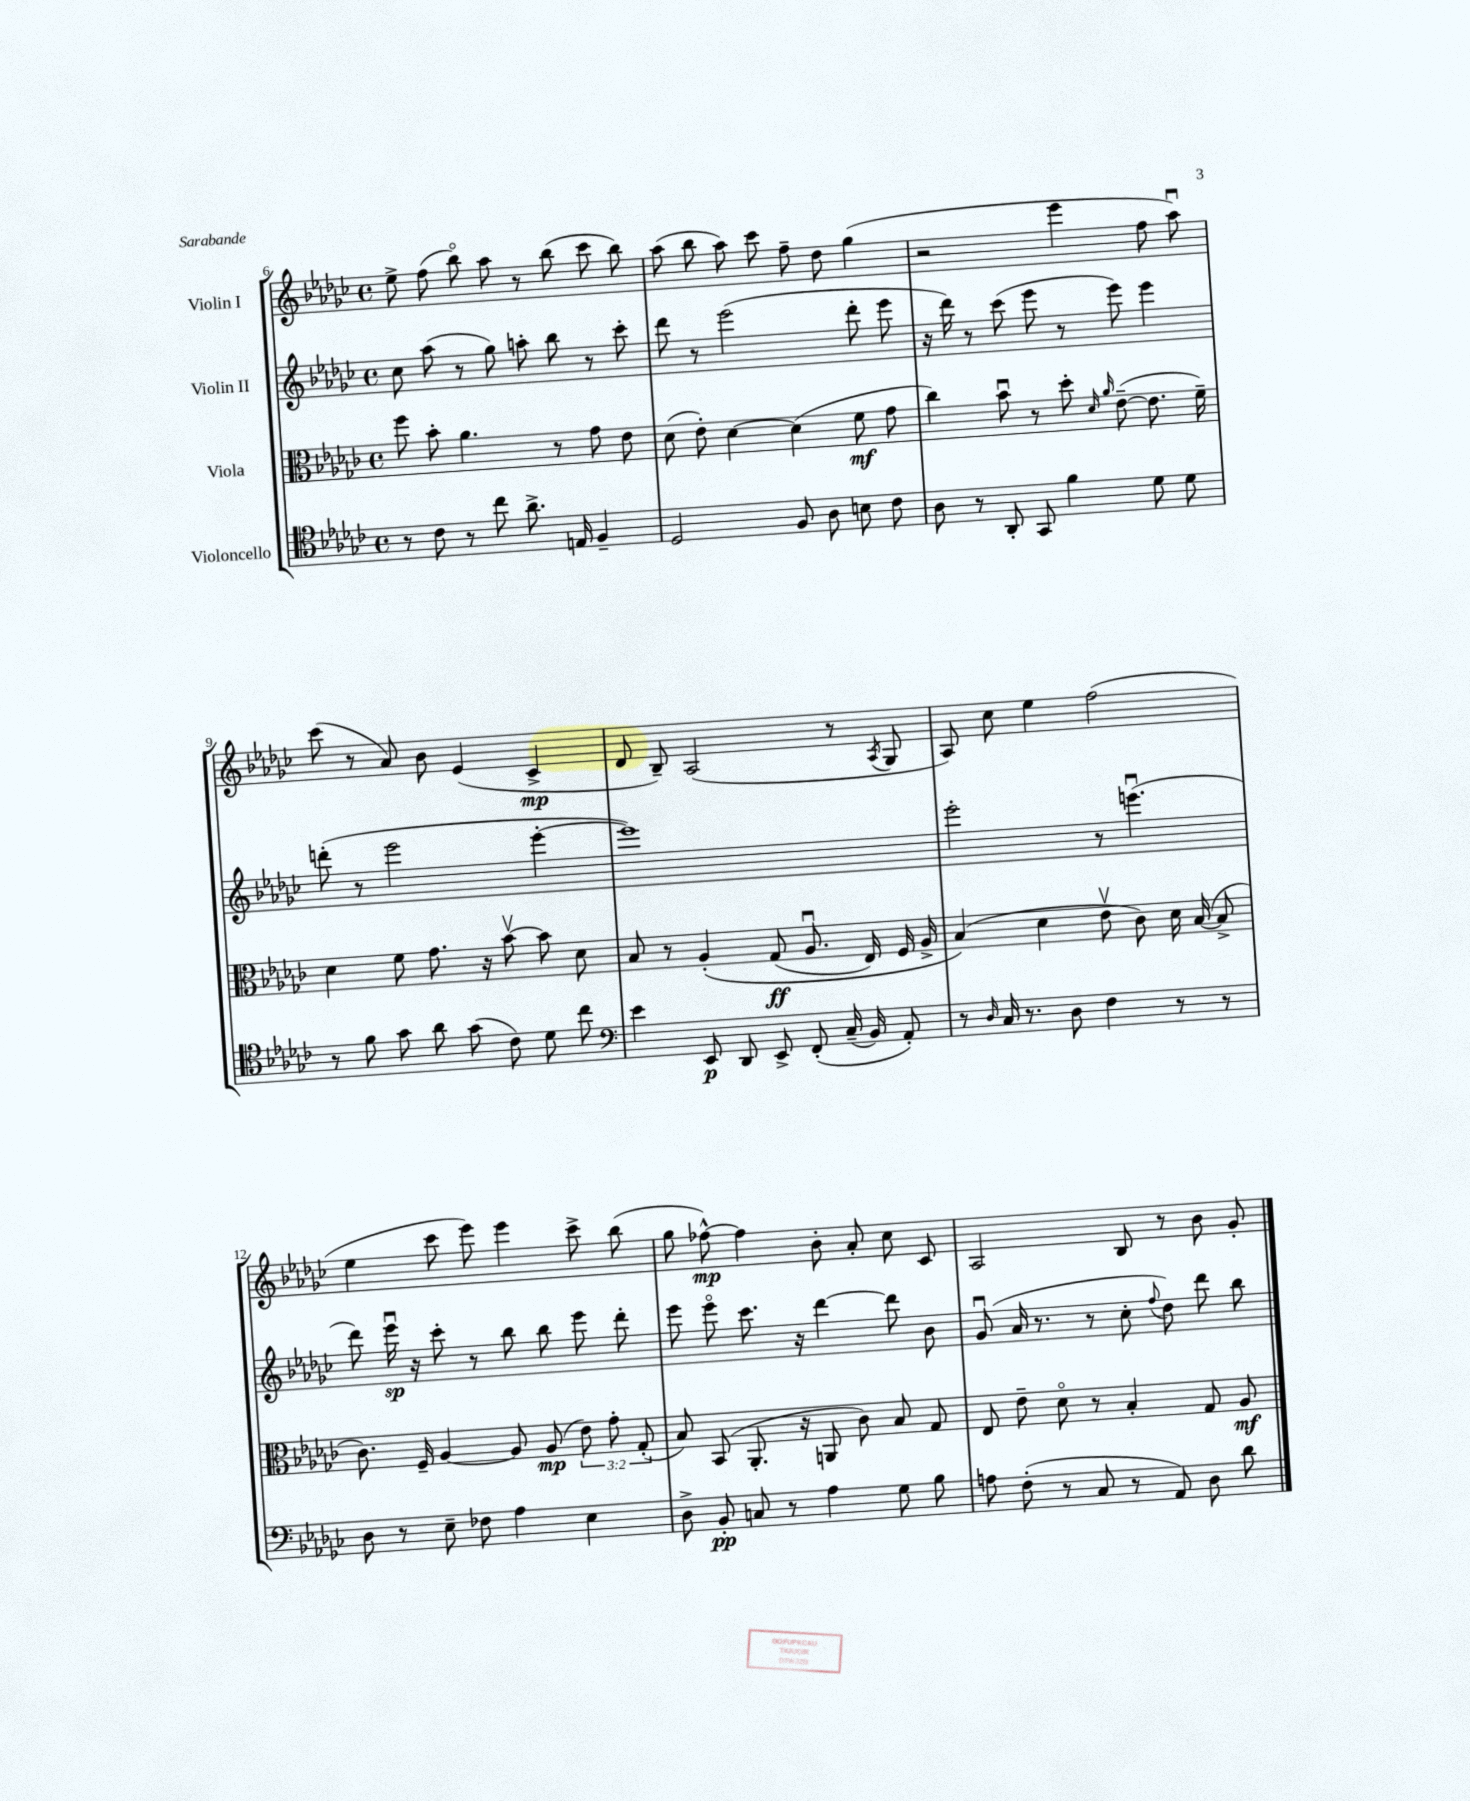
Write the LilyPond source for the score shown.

<<
\new StaffGroup <<
\new Staff = "s0" \with { instrumentName = "Violin I" } {
    \clef treble \key ges \major \defaultTimeSignature \time 4/4
    \autoBeamOff ees''8-> f''8( bes''8\flageolet) aes''8 r8 bes''8( ces'''8 bes''8) |
    aes''8( bes''8 aes''8) ces'''8 f''8-- des''8 ges''4( |
    r2 ees'''4 f''8 aes''8\downbow) |
    ces'''8( r8 aes'8) bes'8 ees'4( ces'4->\mp |
    des'8 bes8--) aes2( r8 \acciaccatura { aes8 } ges8 |
    aes8) ces''8 ees''4 f''2( |
    ees''4 ces'''8 ees'''8) ees'''4 ces'''8-> bes''8( |
    ges''8 fes''8~-^\mp) fes''4 bes'8-. aes'8-. ces''8 ces'8 |
    aes2 bes8 r8 bes'8 ges'8-. \bar "|." |
}
\new Staff = "s1" \with { instrumentName = "Violin II" } {
    \clef treble \key ges \major \defaultTimeSignature \time 4/4
    \autoBeamOff ces''8 aes''8( r8 ges''8) a''8-. bes''8 r8 ces'''8-. |
    des'''8 r8 ees'''2( des'''8-. ees'''8 |
    r16 des'''16) r8 ces'''8( ees'''8 r8 ees'''8) ees'''4 |
    d'''8-.( r8 ees'''2 ees'''4~-. |
    ees'''1) |
    ees'''2-. r8 e'''4.\downbow( |
    des'''8) ees'''16\downbow\sp r16 ces'''8-. r8 bes''8 bes''8 ees'''8 des'''8-. |
    ees'''8 ees'''8\flageolet ces'''8. r16 des'''4~ des'''8 bes'8 |
    ges'8\downbow( aes'16 r8. r8 ces''8-. \appoggiatura { f''8 } des''8) des'''8 bes''8 \bar "|." |
}
\new Staff = "s2" \with { instrumentName = "Viola" } {
    \clef alto \key ges \major \defaultTimeSignature \time 4/4 \override Staff.TupletNumber.text = #tuplet-number::calc-fraction-text
    \autoBeamOff f''8 bes'8-. aes'4. r8 ges'8 ees'8 |
    des'8( ees'8-.) des'4~ des'4( f'8\mf ges'8 |
    ces''4) bes'8\downbow r8 des''8-. \grace { des'16 aes'16 } ees'8~--( ees'8. f'16--) |
    des'4 f'8 ges'8. r16 bes'8~\upbow bes'8 des'8 |
    bes8 r8 aes4-.\( ges8\ff( aes8.\downbow ees16) f16 aes16-> |
    bes4(\) des'4 ees'8\upbow ces'8) des'16 bes16~( bes8-> |
    ces'8.) f16-- aes4~ aes8 aes8\mp( \tuplet 3/2 { ees'8) ges'8-. ges8-.( } |
    bes8) bes,8( aes,8.-. r16 a,8 ces'8) bes8 ges8 |
    ees8 ees'8-- des'8\flageolet r8 bes4-. ges8 aes8\mf \bar "|." |
}
\new Staff = "s3" \with { instrumentName = "Violoncello" } {
    \clef tenor \key ges \major \defaultTimeSignature \time 4/4
    \autoBeamOff r8 ces'8 r8 ces''8 aes'8.-> e16 f4-- |
    des2 f8 aes8 b8 ces'8 |
    aes8 r8 aes,8-. ges,8 f'4 des'8 des'8 |
    r8 f'8 ges'8 aes'8 ges'8( ces'8) des'8 ces''8 |
    \clef bass ees'4 ees,8\p des,8 ees,8-> f,8-.\( ces16--( bes,16) aes,8-.\) |
    r8 \grace { des16 } ces16 r8. des8 f4 r8 r8 |
    des8 r8 ees8-- fes8 aes4 ees4 |
    des8-> bes,8-.\pp c8 r8 aes4 ges8 bes8 |
    a8 f8-.( r8 ces8 r8 aes,8) des8 des'8 \bar "|." |
}
>>
>>
\layout { \context { \Score currentBarNumber = #6 } }
